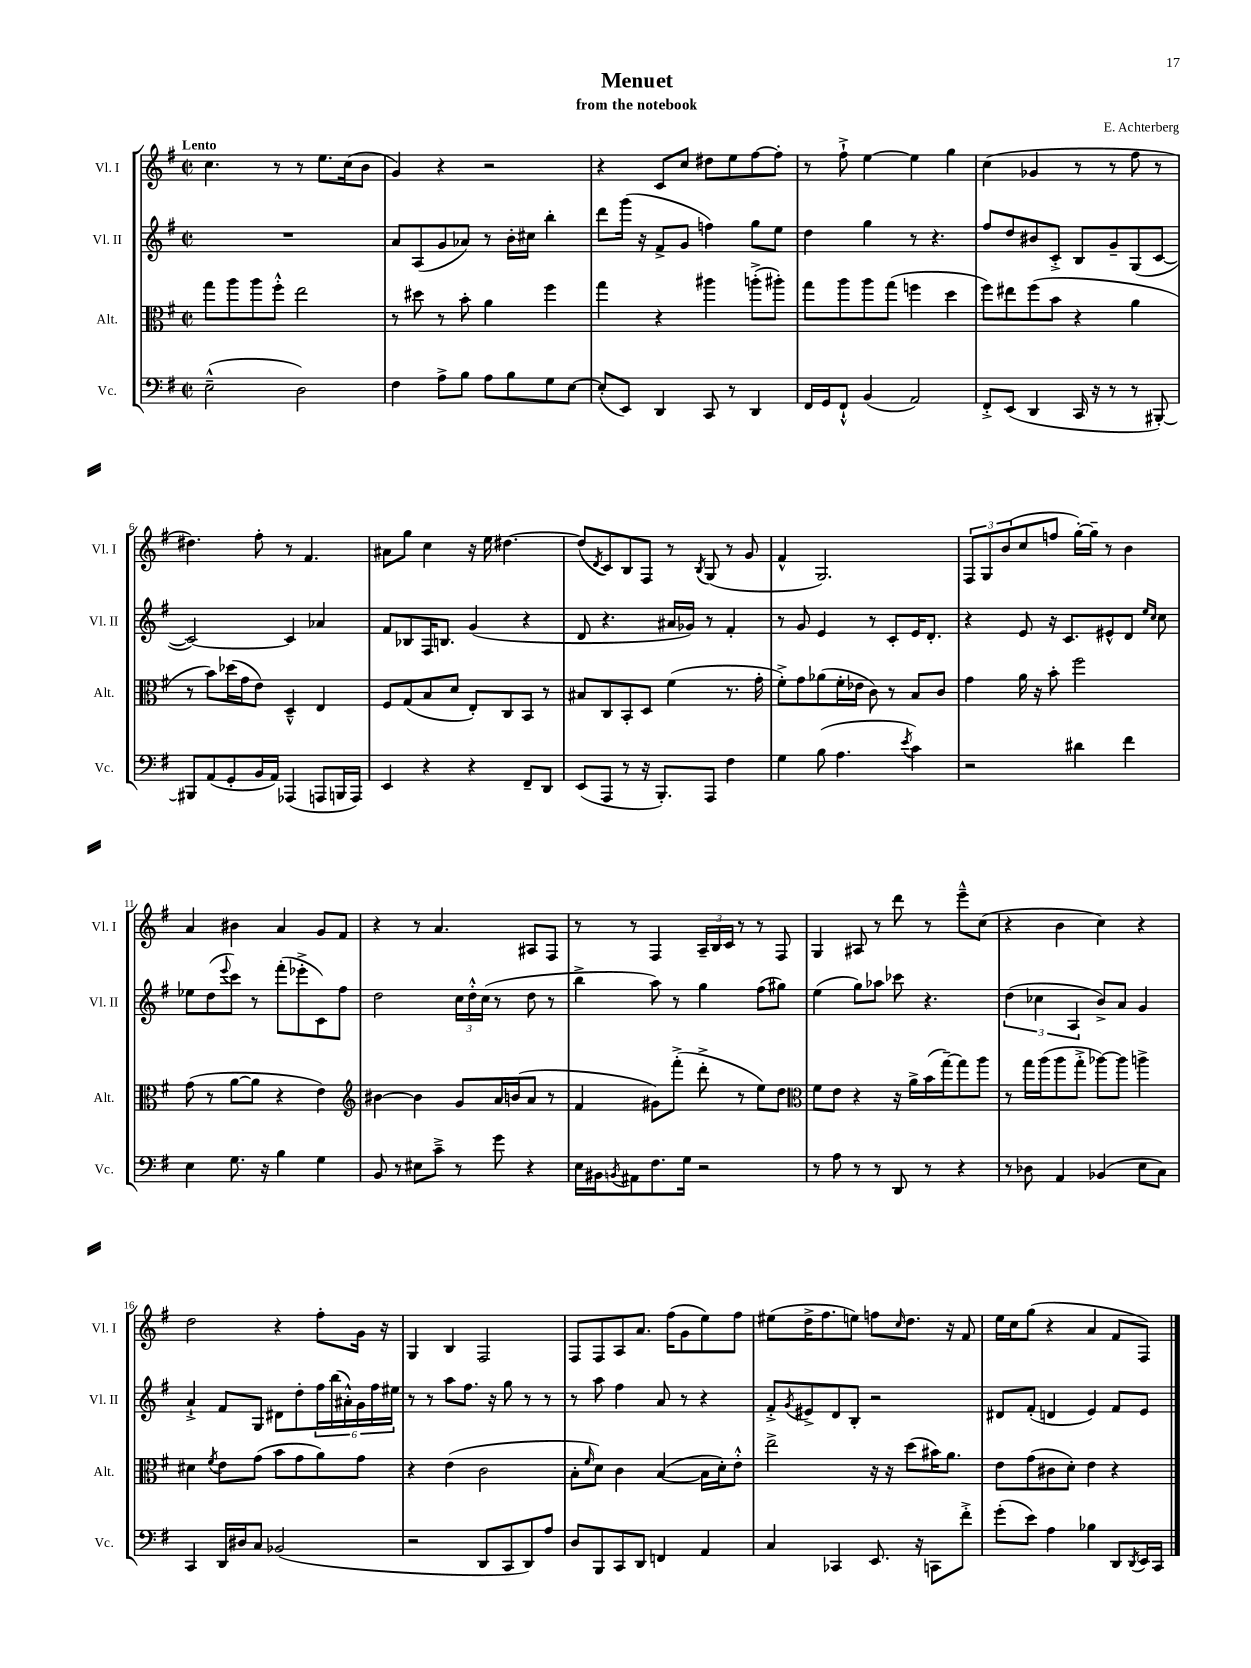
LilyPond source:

\header { title = "Menuet" composer = "E. Achterberg" subtitle = "from the notebook" }
<<
\new StaffGroup <<
\new Staff = "s0" \with { instrumentName = "Vl. I" shortInstrumentName = "Vl. I" } {
    \clef treble \key g \major \defaultTimeSignature \time 2/2 \tempo "Lento"
    c''4. r8 r8 e''8. c''16( b'8 |
    g'4) r4 r2 |
    r4 c'8 c''8 dis''8 e''8 fis''8~ fis''8-. |
    r8 fis''8-!-> e''4~ e''4 g''4 |
    c''4( ges'4 r8 r8 fis''8 r8 |
    dis''4.) fis''8-. r8 fis'4. |
    ais'8 g''8 c''4 r16 e''16 dis''4.~ |
    dis''8( \acciaccatura { d'8 } c'8) b8 fis8 r8 \acciaccatura { b8 } g8( r8 g'8 |
    fis'4-^ g2.) |
    \tuplet 3/2 { fis8 g8 b'8( } c''8 f''8 g''16~-.) g''16-- r8 b'4 |
    a'4 bis'4 a'4 g'8 fis'8 |
    r4 r8 a'4. ais8 fis8 |
    r8 r8 fis4 \tuplet 3/2 { a16-- b16 c'16 } r8 r8 fis8 |
    g4 ais8 r8 d'''8 r8 e'''8---^ c''8( |
    r4 b'4 c''4) r4 |
    d''2 r4 fis''8-. g'16 r16 |
    g4 b4 fis2 |
    fis8 fis8 a8 a'8. fis''16( g'8 e''8) fis''8 |
    eis''8( d''16-> fis''8. e''8) f''8 \grace { c''16 } d''8. r16 fis'8 |
    e''16 c''16 g''8( r4 a'4 fis'8 fis8) \bar "|." |
}
\new Staff = "s1" \with { instrumentName = "Vl. II" shortInstrumentName = "Vl. II" } {
    \clef treble \key g \major \defaultTimeSignature \time 2/2
    R1 |
    a'8 a8( g'8 aes'8) r8 b'16-. cis''16 b''4-. |
    d'''8 g'''16( r16 fis'8-> g'8 f''4) g''8 e''8 |
    d''4 g''4 r8 r4. |
    fis''8 d''8 bis'8 c'8-.-> b8 g'8-- g8( c'8~ |
    c'2~) c'4 aes'4 |
    fis'8 bes8 fis16 b8. g'4( r4 |
    d'8 r4. ais'16 ges'16) r8 fis'4-. |
    r8 g'8 e'4 r8 c'8-. e'16 d'8.-. |
    r4 e'8 r16 c'8. eis'8-^ d'8 \grace { e''16 c''16 } c''8 |
    ees''8 d''8( \appoggiatura { e'''8 } c'''8) r8 fis'''8-.( ees'''8-.-> c'8) fis''8 |
    d''2 \tuplet 3/2 { c''16 d''16-.-^ c''16( } r8 d''8 r8 |
    b''4-> a''8) r8 g''4 fis''8( gis''8) |
    e''4( g''8) aes''8 ces'''8 r4. |
    \tuplet 3/2 { d''4( ces''4 a4 } b'8->) a'8 g'4 |
    a'4-!-> fis'8 g8 dis'8 d''8-. \tuplet 6/4 { fis''16 b''16( ais'16-.-^) g'16 fis''16 eis''16 } |
    r8 r8 a''8 fis''8. r16 g''8 r8 r8 |
    r8 a''8 fis''4 a'8 r8 r4 |
    fis'8-.-> \acciaccatura { g'8 } eis'8-> d'8 b8-. r2 |
    dis'8 fis'8-.( d'4 e'4) fis'8 e'8 \bar "|." |
}
\new Staff = "s2" \with { instrumentName = "Alt." shortInstrumentName = "Alt." } {
    \clef alto \key g \major \defaultTimeSignature \time 2/2
    g''8 a''8 a''8 fis''8-.-^ e''2 |
    r8 dis''8 r8 b'8-. a'4 fis''4 |
    g''4 r4 ais''4 a''8-.->( ais''8-.) |
    g''8 a''8 a''8 g''8( f''4 d''4 |
    fis''8) eis''8 fis''8( b'8 r4 a'4 |
    r8 b'8) des''16( g'16 e'8) d4---^ e4 |
    fis8 g8( b8 d'8 e8-.) c8 b,8 r8 |
    bis8 c8 b,8-. d8 fis'4( r8. g'16-. |
    fis'8-.->) g'8 aes'8( fis'16-. ees'16 c'8) r8 b8 c'8 |
    g'4 a'16 r16 b'8-. fis''2 |
    g'8( r8 a'8~ a'8 r4 e'4) |
    \clef treble bis'4~ bis'4 g'8 a'16 b'16( a'8 r8 |
    fis'4 gis'8) fis'''8-.->( d'''8-.-> r8 e''8) d''8 |
    \clef alto fis'8 e'8 r4 r16 a'16-> b'16( g''16~--) g''8 a''8 |
    r8 g''16 a''16( a''8 g''8-.-> aes''8~) aes''8 a''4-> |
    dis'4 \acciaccatura { fis'8 } e'8 g'8( b'8 g'8 a'8) g'8 |
    r4 e'4( c'2 |
    b8-. \grace { fis'16 } d'8) c'4 b4~( b16 d'16-.) e'8-.-^ |
    e''2-> r16 r16 d''8( bis'16) a'8. |
    e'8 g'8( cis'8 d'8-.) e'4 r4 \bar "|." |
}
\new Staff = "s3" \with { instrumentName = "Vc." shortInstrumentName = "Vc." } {
    \clef bass \key g \major \defaultTimeSignature \time 2/2
    e2---^( d2) |
    fis4 a8-> b8 a8 b8 g8 e8~ |
    e8-.( e,8) d,4 c,8 r8 d,4 |
    fis,16 g,16 fis,8-!-^ b,4( a,2) |
    fis,8-.-> e,8( d,4 c,16 r16 r8 r8 bis,,8~-.) |
    bis,,8 a,8( g,8-. b,16 a,16) aes,,4( a,,8 b,,16 a,,16) |
    e,4 r4 r4 fis,8-- d,8 |
    e,8( a,,8 r8 r16 b,,8.-.) a,,8 fis4 |
    g4 b8( a4. \acciaccatura { e'8 } c'4) |
    r2 dis'4 fis'4 |
    e4 g8. r16 b4 g4 |
    b,8 r8 eis8 c'8---> r8 g'8 r4 |
    e16 bis,16 \acciaccatura { b,8 } ais,8 fis8. g16 r2 |
    r8 a8 r8 r8 d,8 r8 r4 |
    r8 des8 a,4 bes,4( e8 c8) |
    c,4 d,16 dis16 c8 bes,2( |
    r2 d,8 c,8 d,8) a8 |
    d8 b,,8 c,8 d,8 f,4 a,4 |
    c4 ces,4 e,8. r16 c,8 fis'8-.-> |
    g'8-.( e'8) a4 bes4 d,8 \acciaccatura { d,8 } e,16 c,16 \bar "|." |
}
>>
>>
